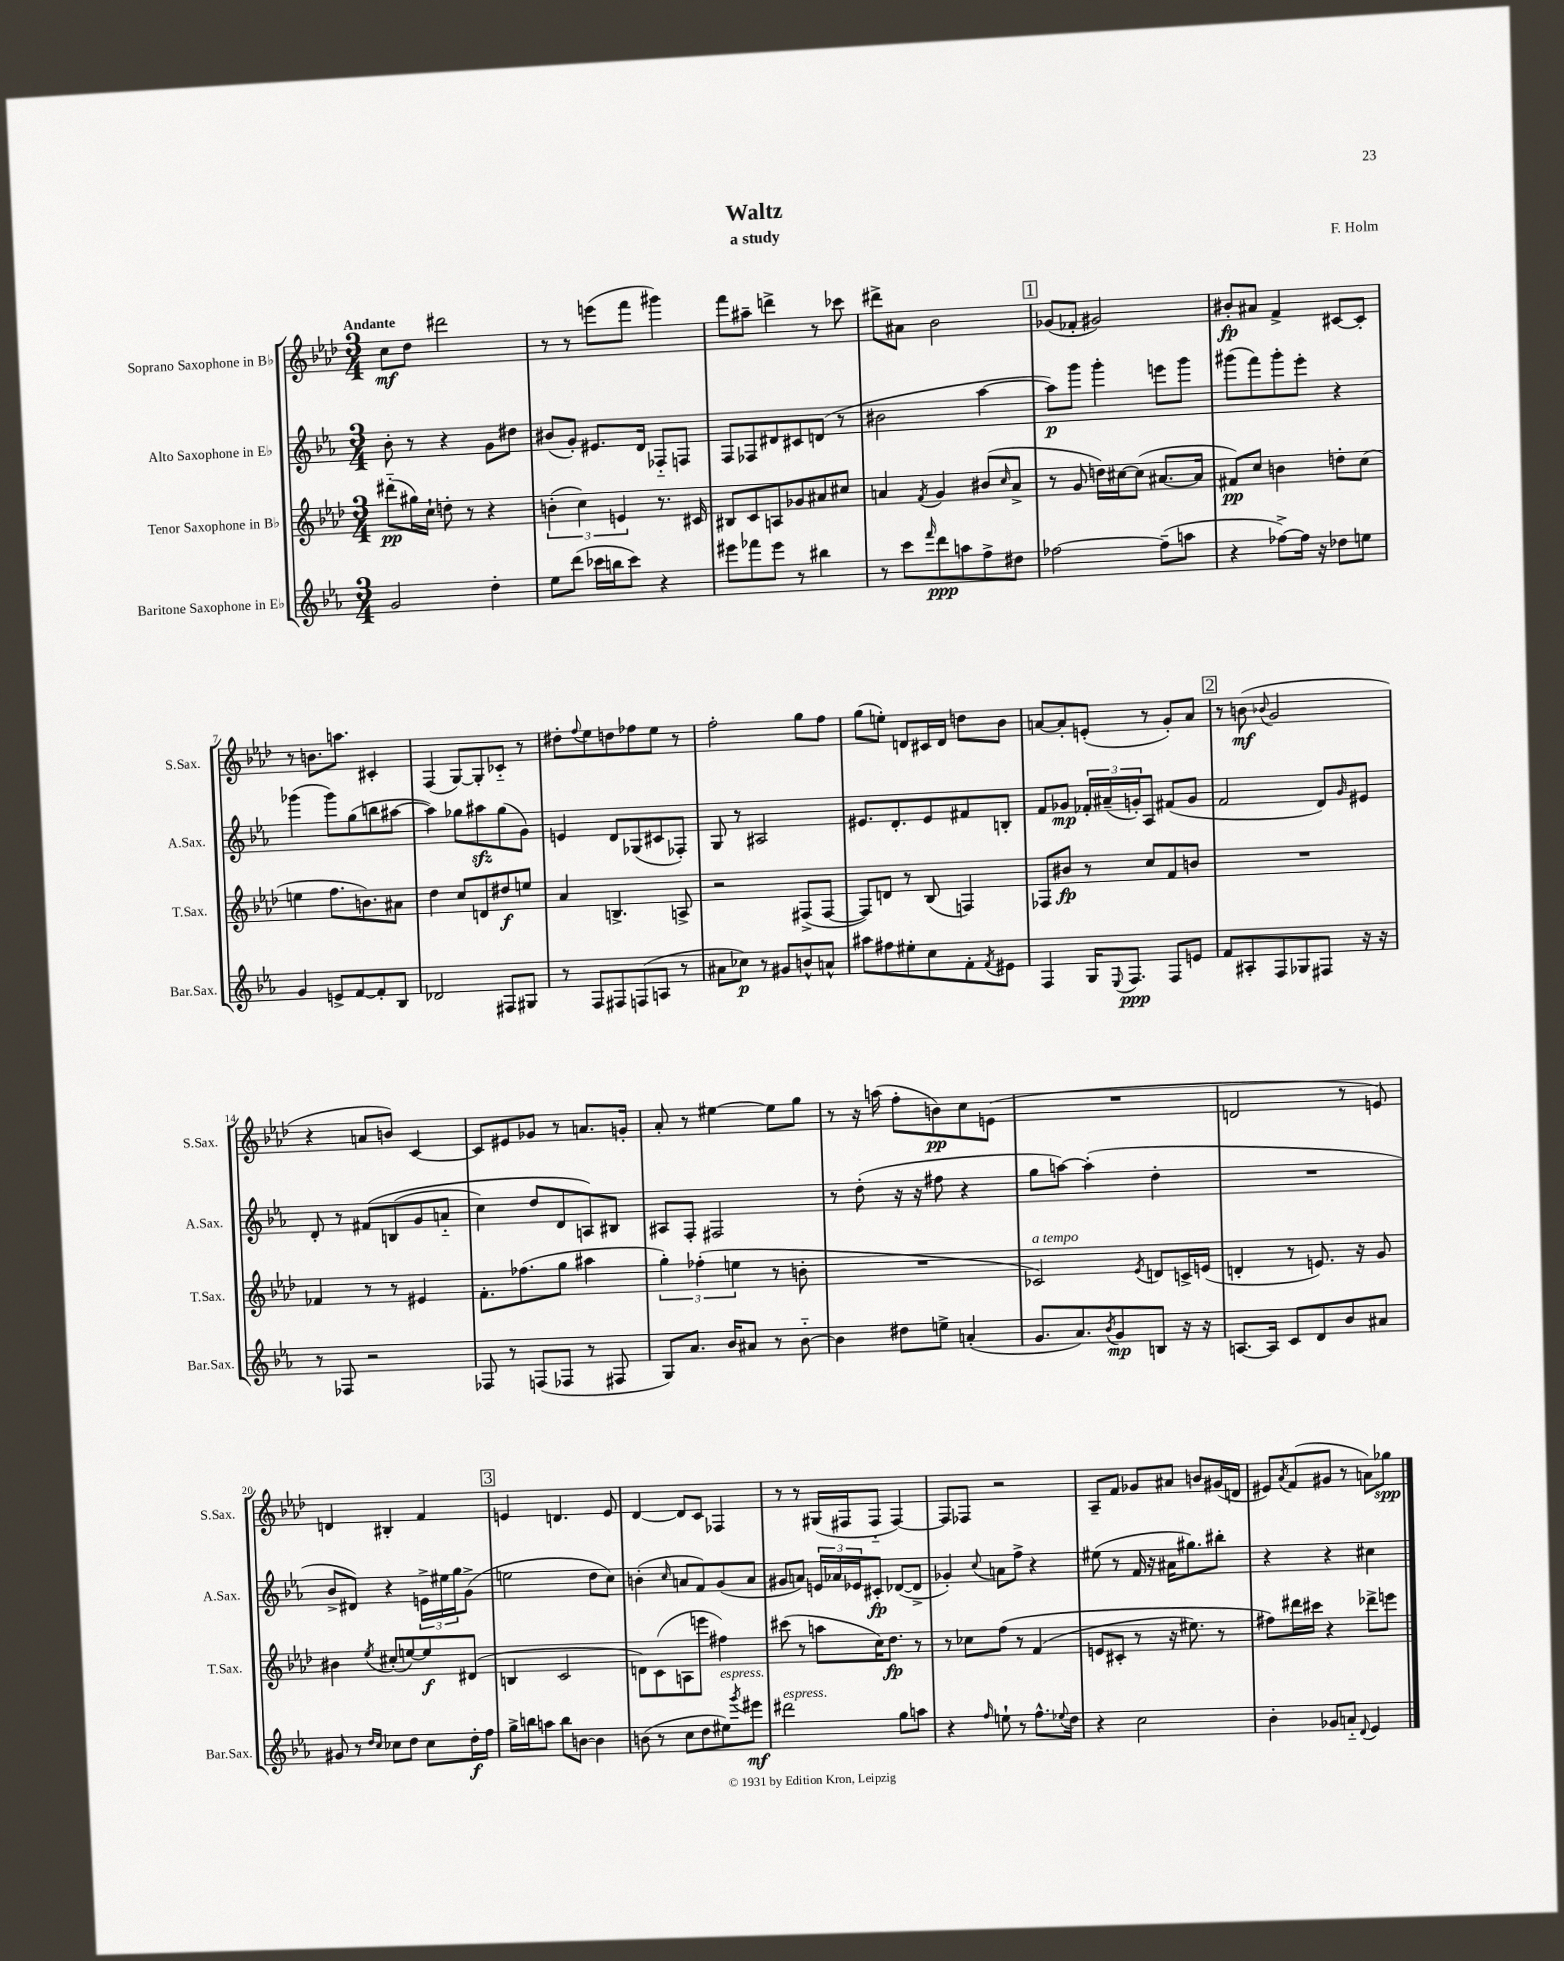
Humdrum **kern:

**kern	**kern	**kern	**kern
*staff4	*staff3	*staff2	*staff1
*clefG2	*clefG2	*clefG2	*clefG2
*k[b-e-a-]	*k[b-e-a-d-]	*k[b-e-a-]	*k[b-e-a-d-]
*M3/4	*M3/4	*M3/4	*M3/4
2g	(8ddd#'~	8b-'	8cc
.	16gg#)	8r	8dd-
.	16cc`	.	.
.	8dd'	4r	2ddd#
.	8r	.	.
4dd'	4r	8g	.
.	.	8dd#	.
=	=	=	=
8ee-	(6b'	(8b#	8r
(8ddd	.	8g')	8r
.	6cc)	.	.
16ccc-	.	8.e#	(8eee
16bb	.	.	.
.	6e	.	.
8ccc-)	.	.	8fff
.	.	16d	.
4r	8.r	8F-'~	4ggg#)
.	.	8F	.
.	16c#	.	.
=	=	=	=
8eee#	8B#	8F	8fff
8fff-	8c	8F-	8aa#~
8eee#	8A	8d#	4ddd^
8r	8g-	8c#	.
4bb#	8a#	(8d	8r
.	8cc#	8r	8ccc-
=	=	=	=
8r	4a	2b#	8ddd#^
8ccc	.	.	8a#
16qqfff	8qf	.	.
8ddd	4g	.	2b-
8aa	.	.	.
8ff^	(8b#	[4aa-	.
.	16qqcc	.	.
8dd#	8a^	.	.
=	=	=	=
[2ff-	8r	8aa-])	(8g-
.	8g	8ggg	8f-'
.	16dd)	4ggg'	2g#)
.	[16cc#	.	.
.	(8cc#]	.	.
(8ff-~]	[8.a#	8eee	.
8aa	.	8ggg	.
.	16a#]	.	.
=	=	=	=
4r	8f#)	(8ggg#	8b#'
.	8cc	8fff)	8a#
[8ff-^)	4b	8ggg#'	4f^
16ff-]	.	8eee-'	.
16r	.	.	.
8dd-	8dd'	4r	[8c#
8ee	(8cc	.	8c#']
=	=	=	=
4g	4ee	(4ggg-	8r
.	.	.	8.b
8e^	8.ff	8ggg-)	.
.	.	.	8.aa
[8f	.	(8gg	.
.	8.b)	.	.
8f']	.	8bb	4c#'
8B-	8a#	[8aa#	.
=	=	=	=
2d-	4dd-	4aa#])	(4F
.	8cc	8gg-	[8G)
.	8d	8aa#	8G']
8F#	8dd#	(8gg-	8c-'~
8G#	8ee	8g)	8r
=	=	=	=
8r	4a-	4e	8dd#'
.	.	.	8qqff
8F	.	.	8ee-
8F#	4.B^	8d	8dd
(8F	.	(8G-	8ff-
8A	.	8c#	8ee-
8r	8A^	8F-')	8r
=	=	=	=
8a#	2r	8G	2ff'
8cc-)	.	8r	.
8r	.	2A#	.
8g#	.	.	.
8b^^	(8F#^	.	8gg
8a^^	[8F#	.	8ff
=	=	=	=
8aa#	8F#])	8.e#	(8gg
8ff#	8d	.	8ee')
.	.	8.d'	.
8ee#'	8r	.	8d
8cc	(8B-	8e#	16c#
.	.	.	16d
8f'	4F)	8f#	8dd
8qf	.	.	.
8e#	.	8B'	8b-
=	=	=	=
4F	8F-	8f	[8a
.	8b#	8g-	8a']
16G	8r	24f-'	(8e'
.	.	(24a#~	.
8qqE-	.	.	.
8.F	.	.	.
.	.	24g')	.
.	8cc	8A-	8r
8F	8f	(8f#	8g')
8e	8b	8g	8a
=	=	=	=
8f	2.r	2f	8r
8A#'	.	.	(8b
.	.	.	8qqb-
8F	.	.	2g
8G-	.	.	.
8F#	.	8d)	.
.	.	16qqg	.
16r	.	8e#	.
16r	.	.	.
=	=	=	=
8r	4f-	8d'	4r
8F-	.	8r	.
2r	8r	&(8f#	8a
.	8r	(8B	8b)
.	4e#	8g	[4c
.	.	8a'~	.
=	=	=	=
8F-	8.f'	4cc)	8c]
8r	.	.	8e#
.	(8.ff-	.	.
(8F	.	8dd	8g-
8F-	8gg	8d	8r
8r	4aa#	8A&)	8.a
8F#	.	8B#	.
.	.	.	16g'
=	=	=	=
8G)	6gg')	8A#	8a-'
8.a-	.	8F'	8r
.	(6ff-'	.	.
.	.	2F#	[4ee#
16b-	.	.	.
.	6ee	.	.
8a#	.	.	.
8r	8r	.	8ee#]
[8b-'~	8b'	.	8gg
=	=	=	=
4b-]	2.r	8r	8r
.	.	(8dd'	16r
.	.	.	(16aa
8dd#	.	16r	8ff'
.	.	16r	.
8ee^	.	8ff#	8b)
(4a'	.	4r	8cc
.	.	.	(8e
=	=	=	=
8.g	2c-)	8gg	2.r
.	.	[8aa)	.
8.a-)	.	.	.
.	.	(4aa']	.
8qb-	.	.	.
8g	.	.	.
.	8qe-	.	.
8B	8d	4dd'	.
16r	16c^	.	.
16r	(16e	.	.
=	=	=	=
[8.A	4d'	2.r	2d
16A]	.	.	.
8c	8r	.	.
8d	8.e)	.	.
8b-	.	.	8r
.	16r	.	.
8a#	8g	.	8e)
=	=	=	=
8g#	4b#	8b-^	4d
8r	.	8d#)	.
16qqdd	.	.	.
16qqcc	8qee-	.	.
8cc-	(8cc#'	4r	4B#'
8dd	[8ee)	.	.
8cc-	8ee]	24e^	4f
.	.	24ee#	.
.	.	24gg	.
16dd'	(8d#	(8g^	.
16ff	.	.	.
=	=	=	=
16gg^	4B	2ee	4e
16bb	.	.	.
8aa	.	.	.
8bb	2c	.	4.d
[8b	.	.	.
4b]	.	8dd	.
.	.	8cc)	8e
=	=	=	=
(8b	8d)	(4b'	[4d-
8r	(8c	.	.
.	.	16qqcc	.
8cc	8A	8a	8d-]
8dd	8eee	8f)	8c
8ee#)	4ff#)	(8g	4F-
8qggg	.	.	.
8eee#	.	8a	.
=	=	=	=
2ddd#	(8ccc#	8g#	8r
.	8r	8a)	8r
.	8aa	24e	(16G#
.	.	24a-	.
.	.	.	16F#
.	.	24e-	.
.	16cc)	8c#'	8F#'~
.	8.dd-	.	.
8gg	.	([8d-	[4F#)
8aa	8r	8d-^]	.
=	=	=	=
4r	8r	4g-')	8F#]
.	8cc-	.	8F-
16qqff	.	8qqcc	.
8ee`	&(8ff	8a	2r
8r	8r	8ff^	.
8.ff^^	(4f	4r	.
8qqee-	.	.	.
16dd	.	.	.
=	=	=	=
4r	8e	(8ee#	8A-~
.	8c#'	8r	8f
2cc	8r	16f	8g-
.	.	16r	.
.	16r	16a#	8a#
.	8.ee#)	8.gg#)	.
.	.	.	8b
.	8r	8bb#'	(16g#
.	.	.	16d
=	=	=	=
4b-'	8ff#&)	4r	8e#)
.	.	.	8qa-
.	16ddd#	.	(8f
.	16ccc#	.	.
8g-	4r	4r	8g#
8a'~	.	.	8r
8qqd	.	.	.
4e-	8ddd-^	4cc#	8a)
.	8eee	.	8gg-
==	==	==	==
*-	*-	*-	*-
